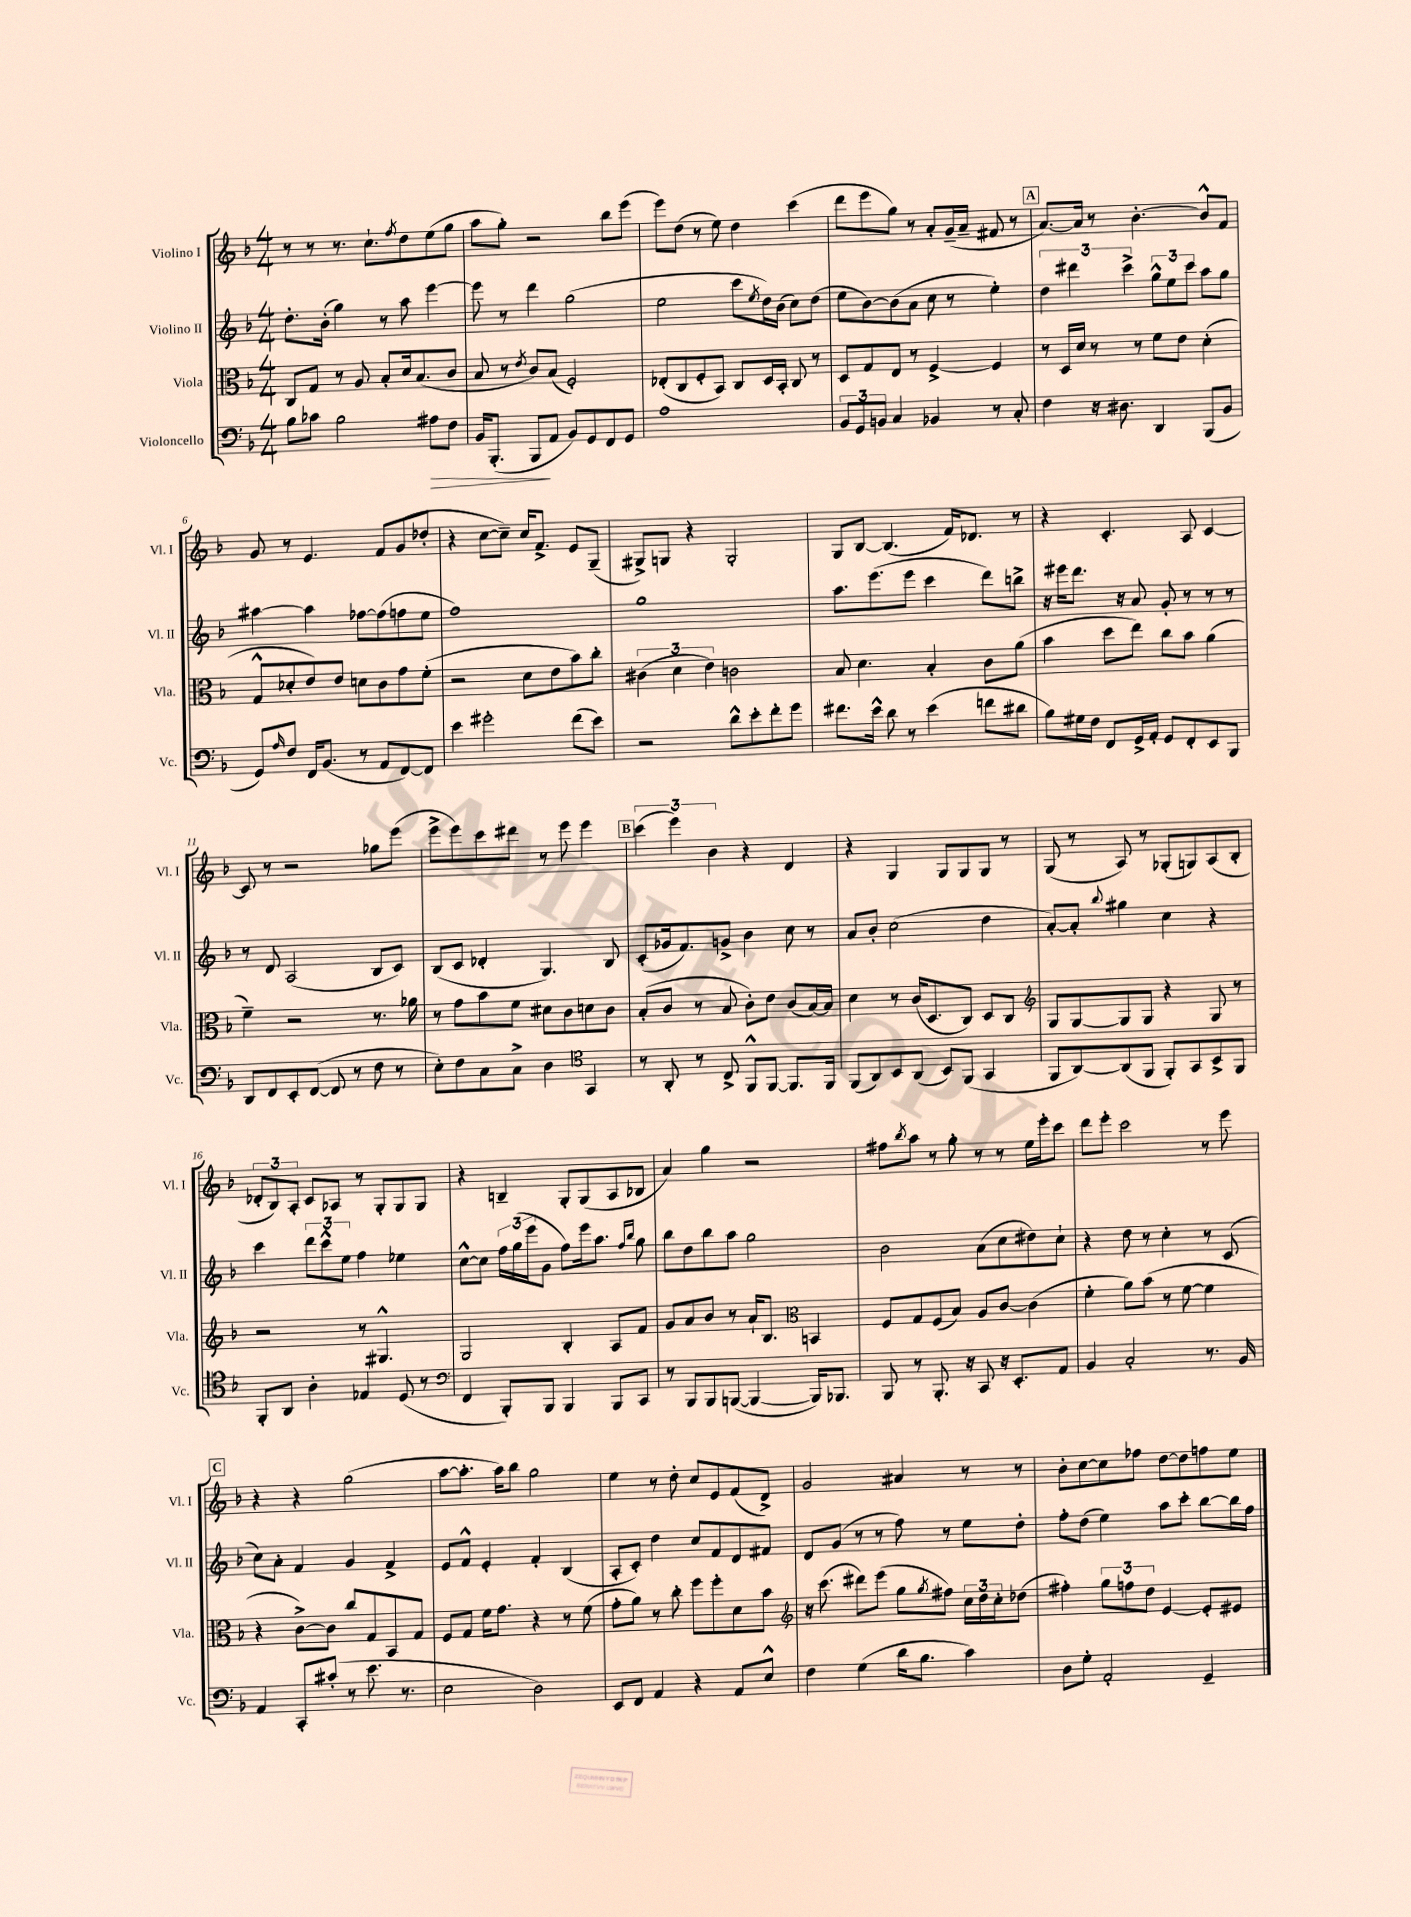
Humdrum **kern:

**kern	**kern	**kern	**kern
*staff4	*staff3	*staff2	*staff1
*clefF4	*clefC3	*clefG2	*clefG2
*k[b-]	*k[b-]	*k[b-]	*k[b-]
*M4/4	*M4/4	*M4/4	*M4/4
8B-\L	8C/L	8.dd'\L	8r
8c-\J	8G/J	.	8r
.	.	(16b-'\Jk	.
2B-\	8r	4gg\)	8.r
.	8A/	.	.
.	.	.	8.cc`\L
.	8B-'/L	8r	.
.	.	.	8qff/
.	16d/k	8aa\	8dd\
.	(8.B-/	.	.
8A#\L	.	[4eee\	(8ee\
8F\J	8c/J	.	8gg\J
=	=	=	=
16BB-/LK	8B-/	8eee\]	8aa\L
(8.BBB-'/J	.	.	.
.	8r	8r	8gg'\J)
.	8qe/	.	.
8BBB-/L	8c/L)	4ddd\	2r
8AA/J	(8B-/J	.	.
8BB-/L)	2F'/)	(2gg\	.
8GG/	.	.	.
8FF/	.	.	8bb-\L
8GG/J	.	.	(8eee\J
=	=	=	=
1A	(8E-'/L	2ee\	8eee\L)
.	8C/	.	(8dd\J
.	8F'/	.	8r
.	8BB-/J)	.	8ee\)
.	8C/L	8ccc\L	4dd\
.	.	8qee/	.
.	16D/L	16dd\L)	.
.	16BB-'/JJ	(16b-\JJ	.
.	8C/	8cc\L)	(4ccc\
.	8r	(8dd\J	.
=	=	=	=
12BB-/L	8D/L	8ee\L	8ddd\L
12GG/	.	.	.
.	8G/	[8b-\)	8eee\
12BB/J	.	.	.
4C/	8E/J	(8b-\]	8gg\J)
.	8r	8a\J	8r
4BB-/	[4F^/	8cc\	8a'/L
.	.	8r	(16g~/L
.	.	.	16a~/JJ
8r	4F/]	4ee'\)	8f#/
8C'/	.	.	8r
=	=	=	=
4F\	8r	6dd\	[8.a/L)
.	16D/LL	.	.
.	.	6ddd#\	.
.	16d/JJ	.	16a/]Jk
16r	8r	.	8r
8.D#\	.	.	.
.	.	6ccc^\	.
.	8r	.	[4.b-'\
4DD/	8f\L	12gg^^\L	.
.	.	12ee\	.
.	8e\J	.	.
.	.	12ccc\J	.
(8BBB-/L	(4d'\	8aa\L	8b-^^/]L
8BB-/J	.	8gg\J	8f/J
=	=	=	=
8GG/L)	8G^^/L	[4aa#\	8g/
16qqA/	.	.	.
8F/J	8d-'/	.	8r
16FF/LK	8e/)	4aa#\]	4.e/
(8.BB-/J	.	.	.
.	8e/J	.	.
8r	8d\L	[8ff-\L	.
8AA/L	8c\	(8ff-\]	8f/L
[8FF/)	8g\	8ff\	(8g/
8FF/]J	(8f'\J	8ee\J	8dd-'/J
=	=	=	=
4e\	2r	1ff)	4r
2g#'\	.	.	[8cc\L
.	.	.	8cc~\]J)
.	8d\L	.	16cc/LK
.	.	.	8.f^/J
.	8e\	.	.
(8f\L	8b-\)	.	8e/L
8e\J)	8cc'\J	.	(8G~/J
=	=	=	=
2r	(6c#\	1gg	8G#^/L)
.	.	.	8G/J
.	6d\	.	.
.	.	.	4r
.	6e\)	.	.
8d^^\L	2c\	.	2G'/
8e'\	.	.	.
8f'\	.	.	.
8g\J	.	.	.
=	=	=	=
8.f#\L	8B-/	8.aa\L	8G/L
.	4.d\	.	[8B-/J
16e^^\Jk	.	(8.eee\	.
8d\	.	.	(4.B-/]
8r	.	8eee\J	.
(4e\	4B-'/	4ccc\	.
.	.	.	16f/LK)
.	.	.	8.d-/J
8f\L	8c\L	8ddd\L)	.
8d#\J	(8a\J	8bb^\J	8r
=	=	=	=
8B-\L)	4b-\	16r	4r
.	.	16eee#\LK	.
16G#\L	.	8.ddd\J	.
16F\JJ	.	.	.
8FF/L	8dd\L	.	4.c'/
.	.	16r	.
16GG^/L	8ee\J)	8a/	.
16AA'/JJ	.	.	.
8GG/L	8cc\L	8g'/	.
8FF'/	8b-\J	8r	8A/
8EE/	(4a\	8r	[4c/
8BBB-/J	.	8r	.
=	=	=	=
8DD/L	4f~\)	8r	8c/]
8FF/	.	8d/	8r
8EE'/	2r	(2A/	2r
([8FF/J	.	.	.
8FF/]	.	.	.
8r	.	.	.
8F\	8.r	8B-/L	8gg-\L
8r	.	8c/J)	(8eee\J
.	16a-\	.	.
=	=	=	=
8E'\L)	8r	(8B-/L	8eee^\L
8F\	8g\L	8c/J	8eee\)
8C\	8b-\	4d-'/	8ccc\
8C^\J	8f\J	.	8ddd#\J
4D\	8d#\L	4.G/)	8r
.	8c\	.	8eee\
*clefC4	*	*	*
4GG/	8d\	.	4eee\
.	8c\J	8B-/	.
=	=	=	=
8r	(8B-'/L	(8c'/L	(6ccc\
8AA'/	8c/J	16g-/k	.
.	.	.	6eee\)
.	.	8.f/)	.
8r	8r	.	.
.	.	.	6b-\
8C^/	8B-/	8g^/J	.
8FF^^/L	8c'\L)	4b-\	4r
[8FF/J	8e\J	.	.
8.FF/]L	(8c/L	8cc\	4d/
.	[16B-/L)	8r	.
16FF/Jk	16B-/]JJ	.	.
=	=	=	=
(8FF/L	4d\	8a/L	4r
8AA/)	.	8b-'/J	.
8BB-/	8r	(2cc\	4G/
(8AA/J	(16c/LK	.	.
.	8.D/	.	.
8BB-/L)	.	.	8G/L
(8FF/J	8C/J)	.	8G/
4GG/	8D/L	4dd\	8G/J
.	8C/J	.	8r
=	=	=	=
*	*clefG2	*	*
8FF/L	8G/L	[8a'/L)	(8G/
[8AA/)	[8G/	8a'/]J	8r
.	.	8qqbb-/	.
(8AA/]	8G/]	4gg#\	8A/)
8FF/J	8G/J	.	8r
8FF'/L)	4r	4cc\	(8G-'/L
8GG/	.	.	8G/)
8BB-^/	8G/	4r	(8A/
8FF/J	8r	.	8B-'/J
=	=	=	=
8FF'/L	2r	4ccc\	12d-'/L
.	.	.	12B-/)
8AA/J	.	.	.
.	.	.	12A'/J
4A'\	.	12ddd\L	8c/L
.	.	12ccc^^\	.
.	.	.	8A-/J
.	.	12ee\J	.
4E-/	8r	4ff\	8r
.	4.G#^^/	.	8G'/L
(8D/	.	4ee-\	8G/
8r	.	.	8G/J
=	=	=	=
*clefF4	*	*	*
4FF/	2G/	[8cc^^\L	4r
.	.	8cc\]J	.
8BBB-'/L)	.	24ff\LL	4B~/
.	.	(24gg\	.
.	.	24eee\J	.
8BBB-/J	.	8g\J	.
4BBB-/	4B-'/	8ff\L)	8G'/L
.	.	16eee\k	(8G/
.	.	8.aa\J	.
8BBB-/L	8A/L	.	8A/
.	.	16qqff/LL	.
.	.	16qqbb-/JJ	.
8CC/J	8f/J	8gg\	8B-/J
=	=	=	=
8r	8g/L	8bb-\L	4a/)
8BBB-/L	8a/	8dd\	.
8BBB-/	8b-/J	8bb-\	4gg\
([8BBB/J	8r	8aa\J	.
4BBB/_	16a`/LK	2gg\	2r
.	8.B-/J	.	.
*	*clefC3	*	*
16BBB/]LK)	4BB/	.	.
8.BBB-/J	.	.	.
=	=	=	=
8BBB-/	8F/L	2b-\	8ff#\L
.	.	.	8qbb-/
8r	8G/	.	8aa\J
8.BBB-'/	(8F/	.	8r
.	8B-/J)	.	8gg'\
16r	.	.	.
8CC/	8A/L	(8a\L	8r
16r	[8c/J	8cc\	8r
8.EE'/L	.	.	.
.	(4c\]	8dd#\)	16ee\LL
.	.	.	16eee'\J
8AA/J	.	8cc`\J	8ccc\J
=	=	=	=
4BB-/	4f'\	4r	8ddd\L
.	.	.	8eee'\J
2C'/	8a\L)	8dd\	2ccc\
.	(8b-\J	8r	.
.	8r	4cc'\	.
.	[8f\	.	.
8.r	4f\]	8r	8r
.	.	(8c/	8eee\
16BB-/	.	.	.
=	=	=	=
4AA/	4r	8cc\L)	4r
.	.	8a'\J	.
8CC'/L	[8c^\L)	4f/	4r
(8c#'/J	8c\]J	.	.
8r	8cc/L	4g/	(2gg\
8.e\	8G/	.	.
.	8BB-/	4f^/	.
8.r	.	.	.
.	8G/J	.	.
=	=	=	=
2E\	8F/L	8e/L	[8aa\L
.	8G/J	8f^^/J	8.aa'\]J
.	16f\LK	4e'/	.
.	8.g\J	.	16aa\LK)
.	.	.	8bb-\J
2D\)	4r	4f'/	2gg\
.	8r	(4B-/	.
.	(8f\	.	.
=	=	=	=
8EE/L	8g'\L	8A'/L	4ee\
8FF/J	8a\J)	8c'/J)	.
4AA/	8r	4dd\	8r
.	8cc'\	.	8dd'\
4r	8ff\L	8cc/L	8cc/L
.	8ff'\	8f/	8e/
8AA/L	8d\	8d/	(8f/
8E^^/J	8b-\J	8f#/J	8d^/J)
=	=	=	=
*	*clefG2	*	*
4F\	16r	8d/L	2g/
.	(8.ccc\	.	.
.	.	(8g/J	.
(4G\	8ddd#\L)	8r	.
.	(8eee\J	8r	.
16d\LK	8gg\L	8ff\)	4a#/
8.B-\J	.	.	.
.	8qgg/	.	.
.	8ff#\J)	8r	.
4c\)	24cc\LL	8ee\L	8r
.	24dd\	.	.
.	24cc'\J	.	.
.	(8dd-\J	8dd'\J	8r
=	=	=	=
8D\L	4ff#'\)	8ff'\L	8b-'\L
8G'\J	.	(8dd\J	[8cc\
2AA'/	12gg\L	4ee\)	8cc\]
.	12ff\	.	.
.	.	.	8ff-\J
.	12dd\J	.	.
.	[4e/	8aa\L	[8dd\L
.	.	8ccc'\J	8dd\]
4GG~/	8e'/]L	[8bb-\L	8ff\
.	8e#/J	16bb-\]L	8ee\J
.	.	16ff\JJ	.
==	==	==	==
*-	*-	*-	*-
